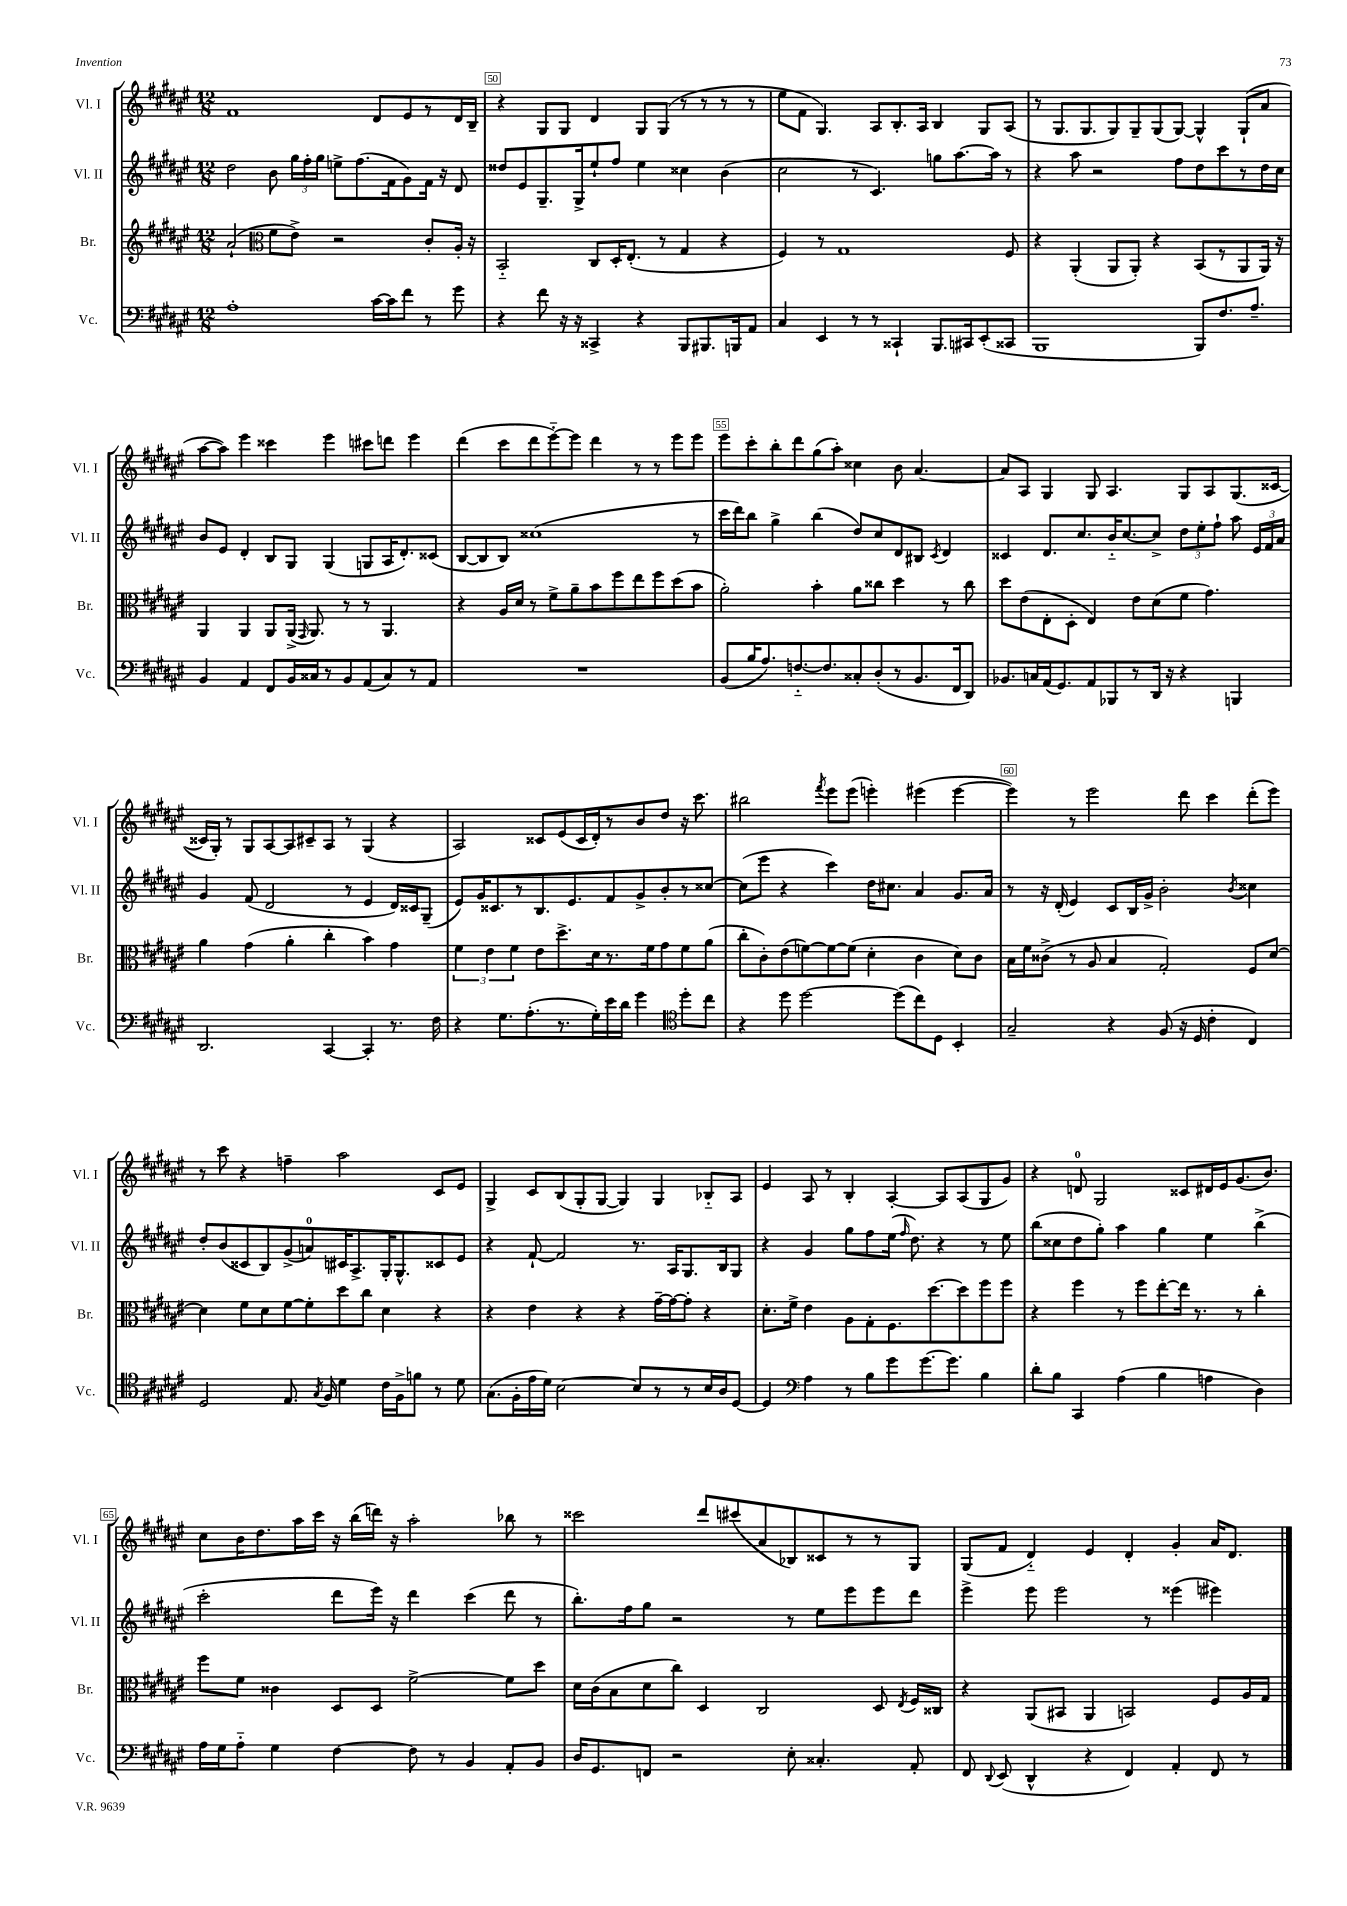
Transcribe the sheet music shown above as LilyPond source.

<<
\new StaffGroup <<
\new Staff = "s0" \with { instrumentName = "Vl. I" shortInstrumentName = "Vl. I" } {
    \clef treble \key fis \major \numericTimeSignature \time 12/8
    \autoBeamOff fis'1 dis'8[ eis'8 r8 dis'16 b16]-- |
    r4 gis8[ gis8] dis'4 gis8[ gis8]( r8 r8 r8 r8 |
    eis''8[ fis'8] gis4.) ais8[ b8.-. ais16] b4 gis8[ ais8]( |
    r8 gis8.[ gis8. gis8) gis8-- gis8( gis8]~) gis4-^ gis8[-!( ais'8] |
    ais''8[~ ais''8]) eis'''4 cisis'''4 eis'''4 cis'''8[ d'''8] eis'''4 |
    dis'''4( cis'''8[ dis'''8 eis'''8~-_) eis'''8] dis'''4 r8 r8 eis'''8[ eis'''8] |
    eis'''8[ cis'''8-. b''8-. dis'''8 gis''8( ais''8]-.) cisis''4 b'8 ais'4.~ |
    ais'8[ ais8] gis4 gis8 ais4. gis8[ ais8 gis8.( cisis'16]~ |
    cisis'16[ gis16]-.) r8 gis8[ ais8~ ais8 cis'8-- ais8] r8 gis4( r4 |
    ais2) cisis'8[ eis'8( cisis'16 dis'16-.) r8 b'8 dis''8] r16 cis'''8. |
    bis''2 \acciaccatura { fis'''8 } eis'''8[ eis'''8]( e'''4-.) eis'''4( eis'''4~ |
    eis'''4) r8 eis'''2 dis'''8 cis'''4 dis'''8[-.( eis'''8]) |
    r8 cis'''8 r4 f''4-- ais''2 cis'8[ eis'8] |
    gis4-> cis'8[ b8( gis8-. gis8]~ gis4) gis4 bes8[-_ ais8] |
    eis'4 ais8 r8 b4-. ais4~-. ais8[ ais8( gis8 gis'8]) |
    r4 d'8-0 gis2 cisis'8[ dis'16 eis'16 gis'8.( b'8.]) |
    cis''8[ b'16 dis''8. ais''16 cis'''16] r16 b''16[( d'''16]) r16 ais''2-. bes''8 r8 |
    cisis'''2 dis'''8[ cis'''8( ais'8 bes8) cisis'8 r8 r8 gis8] |
    gis8[( fis'8] dis'4-_) eis'4 dis'4-. gis'4-. ais'16[ dis'8.] \bar "|." |
}
\new Staff = "s1" \with { instrumentName = "Vl. II" shortInstrumentName = "Vl. II" } {
    \clef treble \key fis \major \numericTimeSignature \time 12/8
    \autoBeamOff dis''2 b'8 \tuplet 3/2 { gis''16[ fis''16-. gis''16] } e''8[-> fis''8.( fis'16 gis'8) fis'16] r16 dis'8 |
    disis''8[ eis'8 gis8.-- gis16-> eis''8-! fis''8] eis''4 cisis''4 b'4( |
    cis''2 r8 cis'4.) g''8[ ais''8.~ ais''16] r8 |
    r4 ais''8 r2 fis''8[ dis''8 cis'''8 r8 dis''16 cis''16] |
    b'8[ eis'8] dis'4-. b8[ gis8] gis4( g8[ ais16 dis'8.-.) cisis'8]( |
    b8[~ b8 b8]) cisis''1( r8 |
    cis'''16[ dis'''16) b''8] gis''4-> b''4( dis''8[) cis''8 dis'8 bis8] \acciaccatura { cis'8 } dis'4 |
    cisis'4 dis'8.[ cis''8. b'16-_ cis''8.~ cis''8]-> \tuplet 3/2 { dis''8[ eis''8-. fis''8]-! } ais''8 \tuplet 3/2 { eis'16[ fis'16 ais'16] } |
    gis'4 fis'8( dis'2 r8 eis'4 dis'16[) cisis'16 gis8]--( |
    eis'8[) gis'16 cisis'8. r8 b8. eis'8. fis'8 gis'8-> b'8-. r8 cisis''8]~ |
    cisis''8[( eis'''8] r4 cis'''4) dis''16[ cis''8.] ais'4 gis'8.[ ais'16] |
    r8 r16 dis'16-.( eis'4) cis'8[ b16 gis'16]-> b'2-. \acciaccatura { b'8 } cisis''4 |
    dis''8[-. b'8( cisis'8 b8) gis'8->( a'8-0) cis'16 ais8.-> gis16-. gis8.-^ cisis'8 eis'8] |
    r4 fis'8~-! fis'2 r8. ais16[ gis8. b16 gis8] |
    r4 gis'4 gis''8[ fis''8 eis''16]( \grace { fis''16 } dis''8.) r4 r8 eis''8 |
    b''8[( cisis''8 dis''8 gis''8]-.) ais''4 gis''4 eis''4 b''4->( |
    cis'''2-. dis'''8[ eis'''16]) r16 dis'''4 cis'''4( dis'''8 r8 |
    b''8.[-.) fis''16 gis''8] r2 r8 eis''8[ eis'''8 eis'''8 dis'''8] |
    eis'''4-> eis'''8 eis'''2 r8 eisis'''4( eis'''4) \bar "|." |
}
\new Staff = "s2" \with { instrumentName = "Br." shortInstrumentName = "Br." } {
    \clef treble \key fis \major \numericTimeSignature \time 12/8
    \autoBeamOff ais'2-!( \clef alto fis'8[ eis'8]->) r2 cis'8[-. ais16]-. r16 |
    b,2-_ cis8[ dis16-. eis8.]-.( r8 gis4 r4 |
    fis4) r8 gis1 fis8 |
    r4 ais,4-.( ais,8[ ais,8]-.) r4 b,8[( r8 ais,8 ais,16]) r16 |
    ais,4 ais,4 ais,8[ ais,16]->( \grace { gis,16 } ais,8.) r8 r8 ais,4. |
    r4 ais16[ dis'16] r8 fis'8[-> ais'8-- b'8 fis''8 eis''8 fis''8 dis''8( b'8] |
    ais'2-.) b'4-. ais'8[ cisis''8] dis''4 r8 cisis''8 |
    dis''8[ eis'8( eis8-. dis8]-. eis4) eis'8[ dis'8( fis'8] gis'4.) |
    ais'4 gis'4( ais'4-. cis''4-. b'4) gis'4 |
    \tuplet 3/2 { fis'4 eis'4 fis'4 } eis'8[ dis''8.-> dis'16 r8. fis'16 gis'8 fis'8 ais'8]( |
    cis''8[-. cis'8-.) eis'8( f'8~) f'8~ f'8]( dis'4-. cis'4 dis'8[) cis'8] |
    b16[ fis'16 cisis'8]->( r8 ais8 b4 gis2-.) fis8[ dis'8]~ |
    dis'4 fis'8[ dis'8 fis'8~ fis'8-. dis''8 cis''8] dis'4 r4 |
    r4 eis'4 r4 r4 gis'16[~-- gis'16~ gis'8]-. r4 |
    dis'8.[-. fis'16]-> eis'4 ais8[ gis8-. fis8. dis''8.~ dis''8 fis''8 fis''8] |
    r4 fis''4 r8 fis''8[ eis''8~-. eis''16] r8. r8 cis''4-. |
    fis''8[ fis'8] cisis'4 dis8[ dis8] fis'2~-> fis'8[ dis''8] |
    dis'16[ cis'16( b8 dis'8 cis''8]) dis4 cis2 dis8 \acciaccatura { eis8 } fis16[ cisis16] |
    r4 ais,8[( bis,8] ais,4 b,2) fis8[ ais16 gis16] \bar "|." |
}
\new Staff = "s3" \with { instrumentName = "Vc." shortInstrumentName = "Vc." } {
    \clef bass \key fis \major \numericTimeSignature \time 12/8
    \autoBeamOff ais1-. cis'16[~ cis'16 fis'8] r8 gis'8 |
    r4 fis'8 r16 r16 cisis,4-> r4 b,,8[ bis,,8. b,,16 ais,8] |
    cis4 eis,4 r8 r8 cisis,4-! b,,8.[ cis,16 eis,8-.( cisis,8] |
    b,,1 b,,8[) fis8. ais8.]-- |
    b,4 ais,4 fis,8[ b,16 cisis16 r8 b,8 ais,8( cisis8) r8 ais,8] |
    R1. |
    b,8[( b16 ais8.) f8.~-_ f8. cisis8-. dis8-.( r8 b,8. fis,16 dis,8]) |
    bes,8.[ c16 ais,16( gis,8.) ais,8 bes,,8 r8 dis,16] r16 r4 b,,4 |
    dis,2. cis,4~ cis,4-. r8. fis16 |
    r4 gis8.[ ais8.-.( r8. gis16-.) eis'16 dis'16] gis'4 \clef tenor dis''8[-. cis''8] |
    r4 dis''8 dis''2~ dis''8[( cis''8) dis8] b,4-. |
    gis2-- r4 fis8( r16 dis16 cis'4-. cis4) |
    dis2 eis8. \acciaccatura { gis8 } fis16 dis'4 cis'16[ fis16-> f'8] r8 dis'8 |
    gis8.[( fis16-. eis'16 dis'16]) b2~ b8[ r8 r8 b16 ais16 dis8]~ |
    dis4 \clef bass ais4 r8 b8[ gis'8 gis'8.~ gis'8.] b4 |
    dis'8[-. b8] cis,4 ais4( b4 a4 dis4) |
    ais16[ gis16 ais8]-_ gis4 fis4~ fis8 r8 b,4 ais,8[-. b,8] |
    dis16[ gis,8. f,8] r2 eis8-. cisis4.-. ais,8-. |
    fis,8 \appoggiatura { dis,8 } eis,8( dis,4-^ r4 fis,4) ais,4-. fis,8 r8 \bar "|." |
}
>>
>>
\layout { \context { \Score currentBarNumber = #49 \override BarNumber.break-visibility = ##(#f #t #t) barNumberVisibility = #(every-nth-bar-number-visible 5) \override BarNumber.stencil = #(make-stencil-boxer 0.1 0.3 ly:text-interface::print) } }
